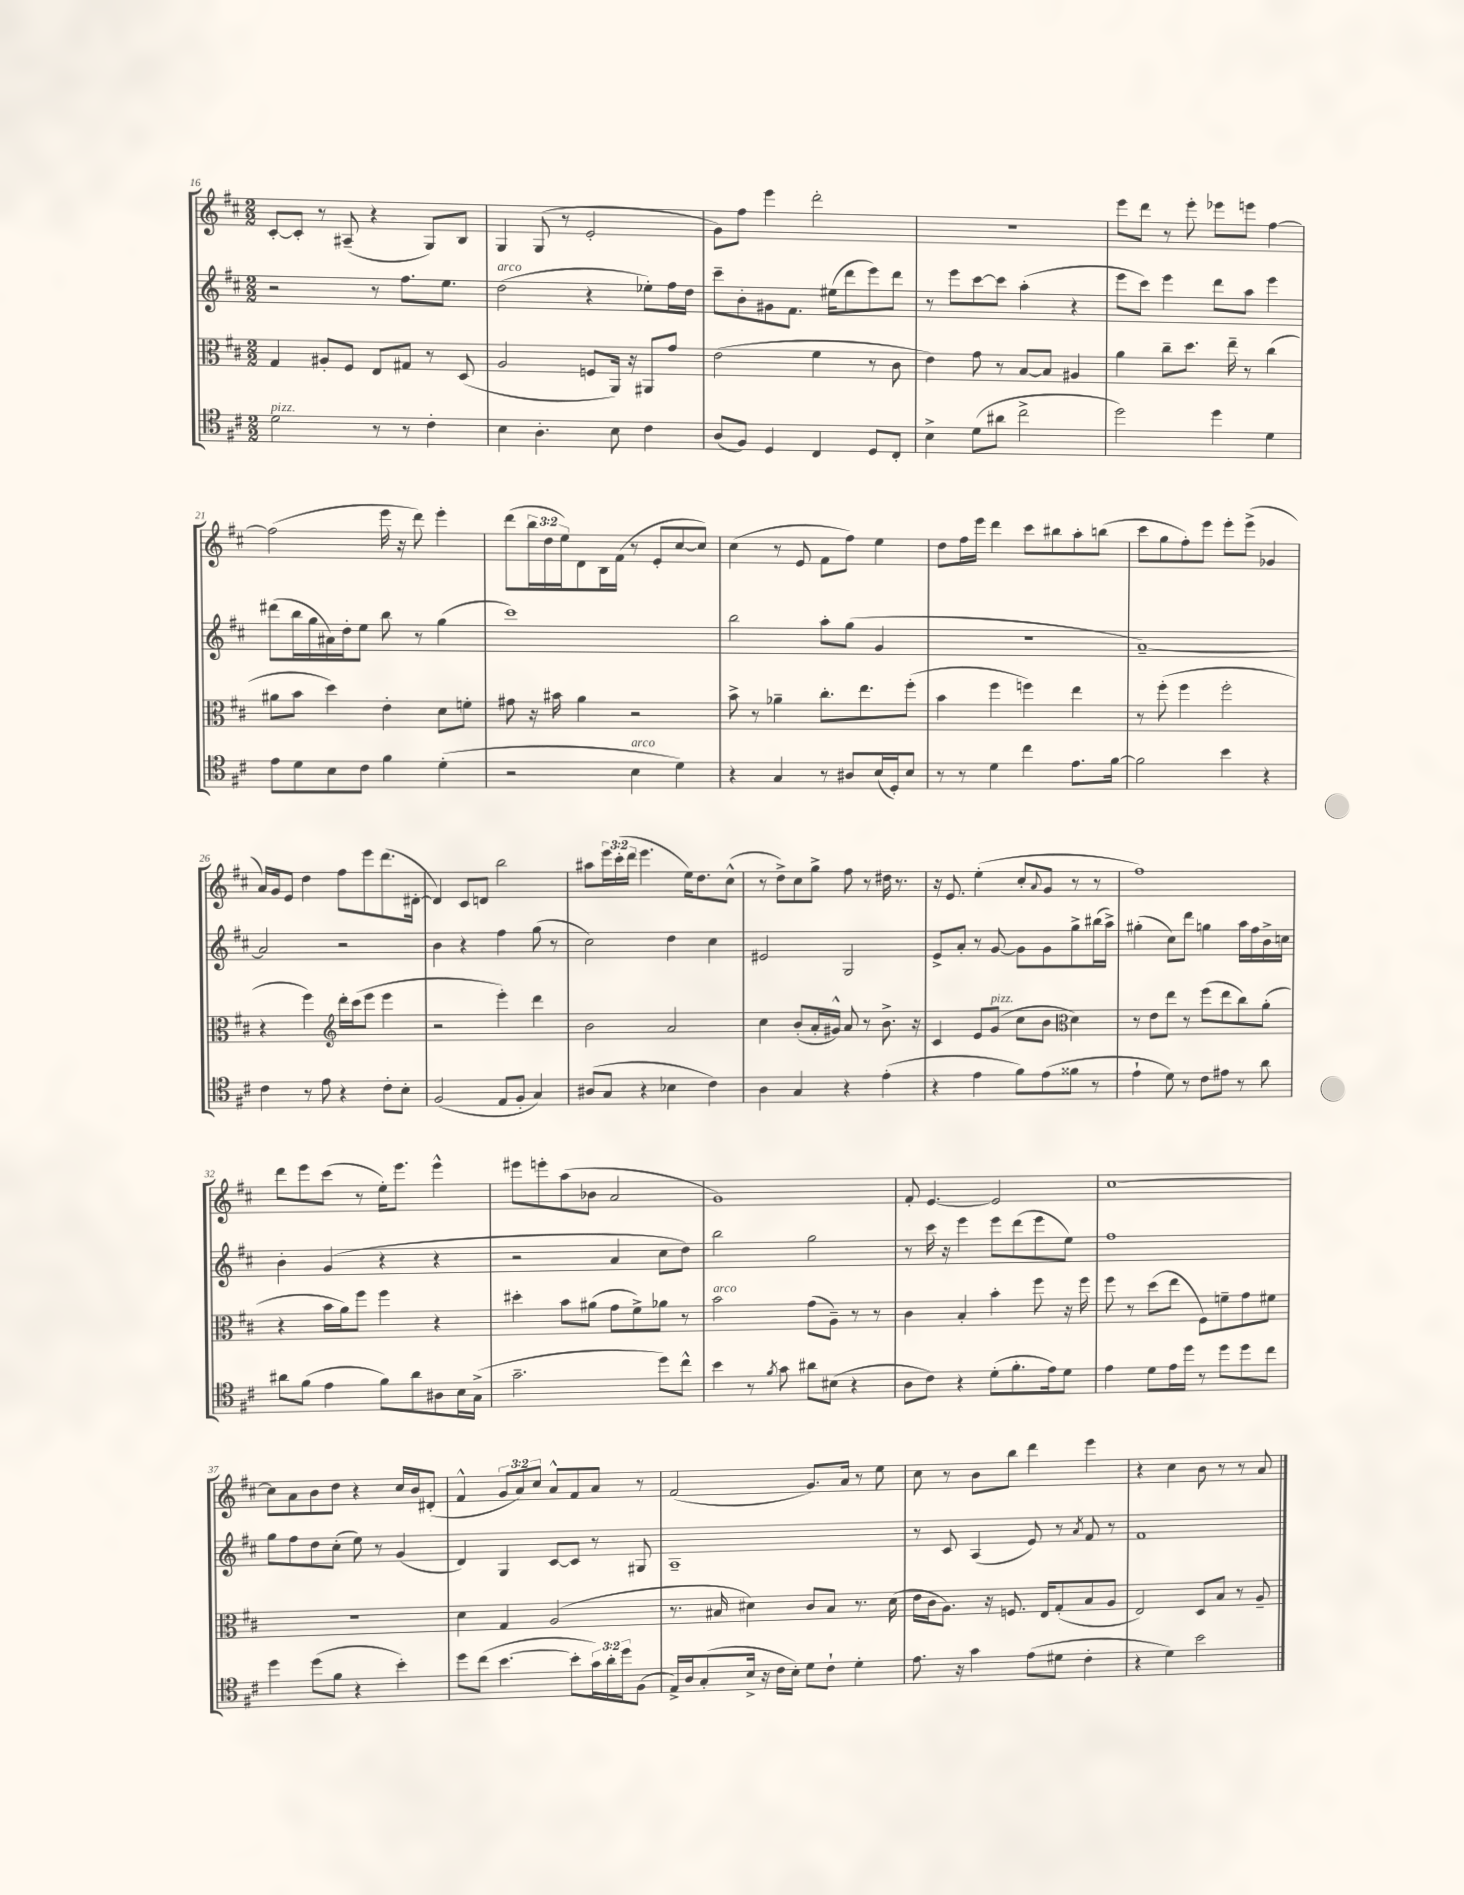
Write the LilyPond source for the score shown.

<<
\new StaffGroup <<
\new Staff = "s0" {
    \clef treble \key d \major \numericTimeSignature \time 2/2 \override Staff.TupletNumber.text = #tuplet-number::calc-fraction-text
    cis'8~-. cis'8-. r8 ais8--( r4 g8) b8 |
    g4 g8( r8 e'2-. |
    g'8) fis''8 e'''4 d'''2-. |
    R1 |
    e'''8 d'''8 r8 e'''8-. ees'''8 e'''8 fis''4~ |
    fis''2( e'''16 r16 d'''8) e'''4-. |
    d'''8( \tuplet 3/2 { b''16 d''16 e''16) } d'8 b16 fis'16( r8 e'8-. cis''8~ cis''8) |
    cis''4( r8 e'8 fis'8 fis''8) e''4 |
    d''8 fis''16 e'''16 d'''4 cis'''8 bis''8 a''8-. b''8( |
    cis'''8 g''8 fis''8-.) e'''8 e'''8-. e'''8->( ges'4 |
    a'16) g'16 e'8 d''4 fis''8 e'''8 d'''8.( dis'16~-. |
    dis'4) cis'8 d'8 b''2 |
    ais''8 \tuplet 3/2 { e'''16 cis'''16-.( d'''16 } e'''4. e''16) d''8. cis''8-^( |
    r8 d''8->) cis''8 g''8-> fis''8 r8 dis''16 r8. |
    r16 e'8. e''4-.( cis''8-. \appoggiatura { a'8 } g'8 r8 r8 |
    fis''1) |
    d'''8 e'''8 cis'''8( r8 e''16-.) e'''8. e'''4-^ |
    eis'''8 e'''8-. a''8( bes'8 a'2 |
    g'1) |
    fis'8-. e'4.~ e'2 |
    cis''1~ |
    cis''8 a'8 b'8 d''8 r4 cis''16 b'16 dis'8-.( |
    fis'4-^ \tuplet 3/2 { g'8 a'8) cis''8 } a'8-^ fis'8 a'8 r8 |
    fis'2( g'8.) a'16 r8 e''8 |
    cis''8 r8 b'8 b''8 d'''4 e'''4 |
    r4 cis''4 b'8 r8 r8 a'8 \bar "|." |
}
\new Staff = "s1" {
    \clef treble \key d \major \numericTimeSignature \time 2/2
    r2 r8 fis''8. e''8. |
    d''2^\markup { \italic "arco" }( r4 ees''8-.) fis''16 d''16 |
    cis'''8-- b'8-. gis'8 fis'8. eis''16( d'''8 e'''8) d'''8 |
    r8 e'''8 cis'''8~ cis'''8 a''4-.( r4 |
    e'''8 cis'''8) e'''4 d'''8 a''8 e'''4 |
    dis'''8( b''16 g''16 ais'16) d''16-. e''8 b''8 r8 g''4( |
    cis'''1) |
    b''2 a''8-. g''8( g'4 |
    R1 |
    a'1~--) |
    a'2 r2 |
    b'4 r4 fis''4 g''8( r8 |
    cis''2) d''4 cis''4 |
    eis'2 g2 |
    e'8-> a'8-. r8 g'8~ g'8 g'8 g''8-> bis''16( a''16->) |
    gis''4-.( cis''8) d'''8 g''4 a''16 fis''16 b'16-> c''16 |
    b'4-. g'4( r4 r4 |
    r2 a'4 cis''8 d''8) |
    b''2 g''2 |
    r8 cis'''16 r16 e'''4 e'''8 d'''8( e'''8 e''8) |
    fis''1 |
    g''8 fis''8 d''8 cis''8-.( e''8) r8 g'4( |
    d'4) g4 cis'8~ cis'8 r8 gis8 |
    a1-- |
    r8 cis'8 a4( e'8) r8 \acciaccatura { a'8 } fis'8 r8 |
    fis'1 \bar "|." |
}
\new Staff = "s2" {
    \clef alto \key d \major \numericTimeSignature \time 2/2
    g4 ais8-. fis8 e8 gis8 r8 d8( |
    a2 f8 a,16) r16 ais,8 g'8 |
    e'2( fis'4 r8 cis'8 |
    e'4) g'8 r8 b8~ b8 ais4 |
    a'4 cis''8-- d''8. e''16-- r8 cis''4( |
    ais'8 b'8 d''4) e'4-. d'8 f'8-. |
    gis'8 r16 bis'16 a'4 r2 |
    b'8-> r8 aes'4-- cis''8.-. e''8. fis''8-.( |
    b'4 fis''4 f''4) e''4 |
    r8 fis''8-.( fis''4 fis''2-. |
    r4 fis''4) \clef treble d'''16-. cis'''16( e'''8 e'''4 |
    r2 e'''4-.) d'''4 |
    b'2 a'2 |
    cis''4 b'8-.( a'16-. gis'16-^) a'8 r8 b'8.-> r16 |
    cis'4 e'8 g'8^\markup { \italic "pizz." }( cis''8 b'8 \clef alto d'4) |
    r8 e'8 e''8 r8 fis''8( e''8 cis''8) a'8-.( |
    r4 b'16 a'16) fis''8 fis''4 r4 |
    dis''4-. b'8 ais'8( g'8 fis'8->) aes'8 r8 |
    b'2^\markup { \italic "arco" } g'8( a8--) r8 r8 |
    cis'4 b4-. b'4-. fis''8 r16 fis''16 |
    fis''8 r8 d''8( e''8 fis8) f'8-- g'8 fis'8 |
    R1 |
    d'4 g4 a2( |
    r8. bis16 dis'4) cis'8 bis8 r8. dis'16( |
    e'16 cis'16 a8.) r16 f8. e16 g8-.( b8 a8 |
    e2) d8 b8 r8 a8-- \bar "|." |
}
\new Staff = "s3" {
    \clef tenor \key d \major \numericTimeSignature \time 2/2 \override Staff.TupletNumber.text = #tuplet-number::calc-fraction-text
    d'2^\markup { \italic "pizz." } r8 r8 cis'4-. |
    b4 a4.-. b8 cis'4 |
    a8( fis8) d4 cis4 d8 cis8-. |
    b4-> d'8( ais'8 cis''2-> |
    d''2) d''4 d'4 |
    e'8 d'8 b8 cis'8 fis'4 d'4-.( |
    r2 b4^\markup { \italic "arco" } d'4) |
    r4 g4 r8 ais8 b16( d16-.) b8 |
    r8 r8 d'4 cis''4 e'8. fis'16~ |
    fis'2 b'4 r4 |
    cis'4 r8 e'8 r4 cis'8-. b8-. |
    fis2( e8 fis8-. g4) |
    ais8( g8 r4 bes4 cis'4) |
    a4 g4 r4 e'4-.( |
    r4 e'4 fis'8) e'8( fisis'8 r8 |
    e'4-! d'8) r8 cis'8 eis'8 r8 a'8 |
    ais'8 fis'8( e'4 fis'8) ais'8 ais8 b16 g16->( |
    g'2.-- d''8) cis''8-^ |
    b'4 r8 \acciaccatura { fis'8 } g'8 ais'8 bis8( r4 |
    a8 cis'8) r4 d'8-.( fis'8.-. e'16) d'8 |
    e'4 d'8 e'16 d''16 r8 d''8 d''8 cis''8 |
    d''4 d''8( fis'8 r4 b'4-.) |
    d''8 cis''8( b'4.~ b'8-. \tuplet 3/2 { g'16) a'16-. d''16 } fis8( |
    e16->) a16 g8-.( b16-> r16 cis'16 b16-.) d'8 cis'8-! d'4-. |
    e'8. r16 g'4 e'8( dis'8 cis'4-. |
    r4 d'4) b'2 \bar "|." |
}
>>
>>
\layout { \context { \Score currentBarNumber = #16 } }
